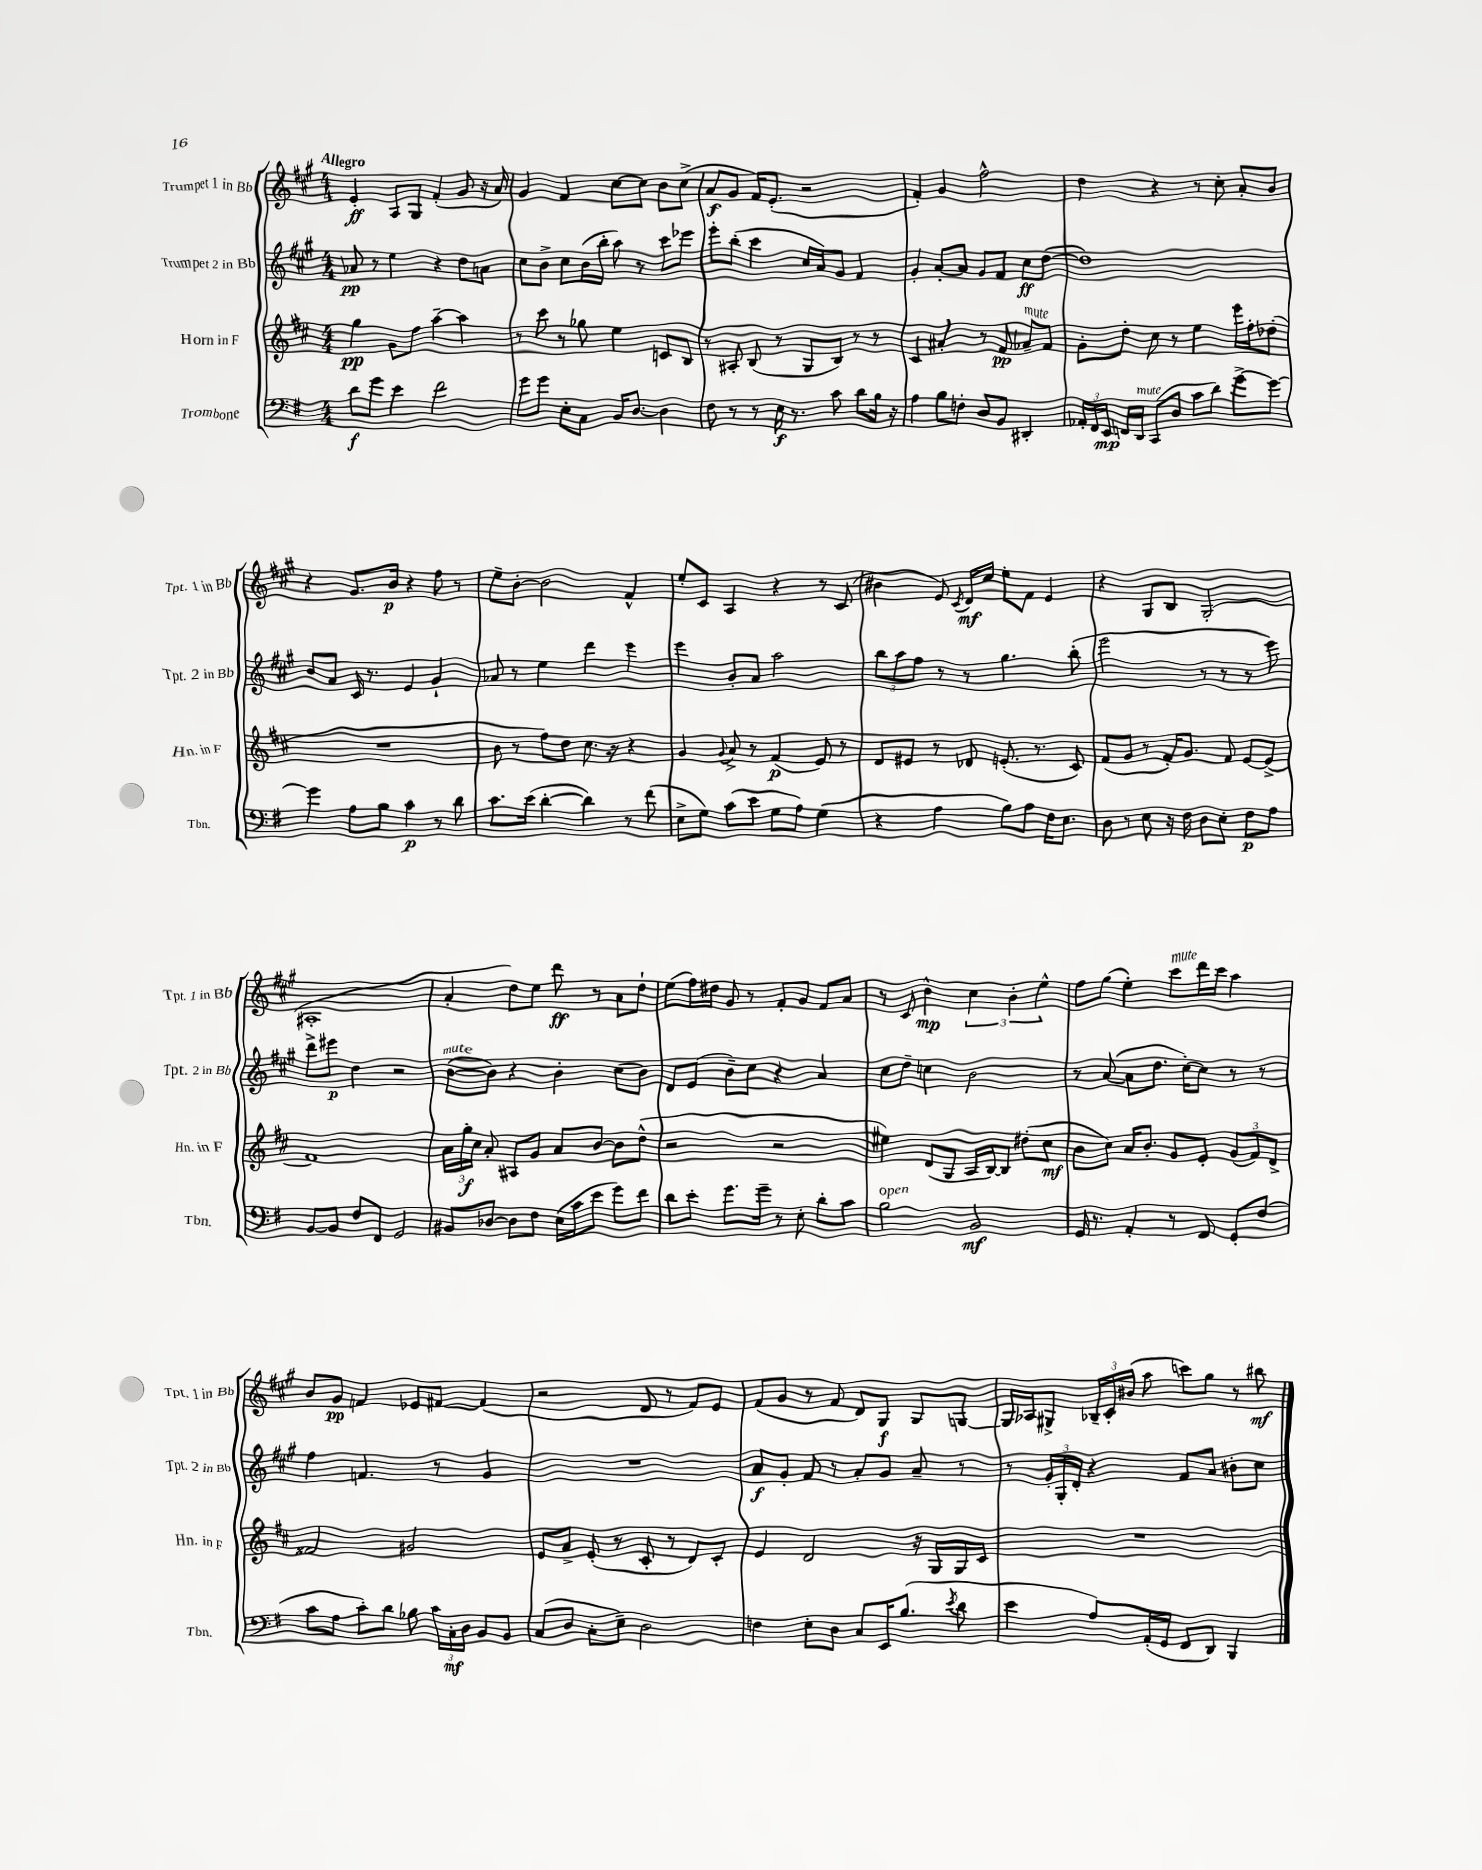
<<
\new StaffGroup <<
\new Staff = "s0" \with { instrumentName = "Trumpet 1 in Bb" shortInstrumentName = "Tpt. 1 in Bb" } {
    \clef treble \key a \major \numericTimeSignature \time 4/4 \tempo "Allegro"
    \autoBeamOff e'4-.\ff a8[ gis8] fis'4-.( gis'8 r16 a'16) |
    gis'4 fis'4 cis''8[~ cis''8] b'8[ cis''8]->( |
    a'8[\f gis'8] fis'16[) e'8.]-.( r2 |
    fis'4-.) gis'4 fis''2-^ |
    d''4 r4 r8 cis''8-. a'8[-. b'8] |
    r4 gis'8.[ b'16]\p r4 fis''8 r8 |
    e''8[-- b'8]~-. b'2 fis'4-^ |
    e''8[-. cis'8] a4 r4 r8 cis'8( |
    bis'4 e'8) \acciaccatura { cis'8 } d'16[\mf cis''16] e''8[-. fis'8] e'4 |
    r4 gis8[ b8] gis2-.( |
    ais1-. |
    a'4-. d''8[) e''8] d'''8\ff r8 a'8[ d''8]-! |
    e''8[( fis''16) dis''16] gis'8 r8 fis'8[-. gis'8] fis'8[ a'8] |
    r8 cis'8 b'4-^\mp \tuplet 3/2 { cis''4 b'4-. e''4-^ } |
    fis''8[ gis''8]( e''4-.) cis'''8[^\markup { \italic "mute" } d'''16 cis'''16] a''4 |
    b'8[ gis'8]\pp f'4 ees'8[ fis'8]~ fis'4( |
    r2 d'8 r8 fis'8[) e'8] |
    fis'8[( gis'8] r8 fis'8 d'8[) gis8]\f gis8[ g8]~ |
    g16[ aes16 gis8]-> \tuplet 3/2 { bes16[-- cis'16-. bis'16]( } a''8 c'''8[) gis''8] r8 bis''8\mf \bar "|." |
}
\new Staff = "s1" \with { instrumentName = "Trumpet 2 in Bb" shortInstrumentName = "Tpt. 2 in Bb" } {
    \clef treble \key a \major \numericTimeSignature \time 4/4
    \autoBeamOff aes'8\pp r8 e''4 r4 d''8[ a'8] |
    cis''8[ b'8]-> cis''8[ b'16( b''16]-. a''8) r8 cis'''8[ ees'''8] |
    e'''8[-. b''8]-.( cis'''4 cis''16[ a'16) gis'8] fis'4 |
    gis'4-. a'8[~-. a'8] gis'8[ fis'8] cis''8[\ff d''8]~( |
    d''1) |
    b'8[ a'8] cis'16 r8. e'4 gis'4-! |
    aes'8 r8 e''4 d'''4 e'''4 |
    e'''4 b'8[-. a'8] a''2 |
    \tuplet 3/2 { b''8[ a''8 fis''8] } r8 r8 gis''4. b''8-.( |
    e'''2 r8 r8 r8 e'''8) |
    d'''8[-> eis'''8]\p d''4 r2 |
    b'8[~^\markup { \italic "mute" }( b'8]) r4 b'4-. cis''8[( b'8]) |
    d'8[ e'8]( b'8[--) cis''8] r4 a'4 |
    cis''8[ d''8]-- c''4 b'2 |
    r8 a'8~( a'8[ d''8.] cis''16[~-.) cis''8] r8 r8 |
    fis''4 f'4. r8 gis'4 |
    R1 |
    a'8[\f gis'8]-. fis'8 r8 a'8[-. gis'8] a'8-- r8 |
    r8 \tuplet 3/2 { gis'16[-. gis16-. d'16]-. } r4 fis'8[ a'8] bis'8[-. cis''8] \bar "|." |
}
\new Staff = "s2" \with { instrumentName = "Horn in F" shortInstrumentName = "Hn. in F" } {
    \clef treble \key d \major \numericTimeSignature \time 4/4
    \autoBeamOff g''4\pp g'8[ fis''8] a''4~-- a''4 |
    r8 cis'''8 r8 ges''8 e''4 c'8[ b8] |
    r8 ais8-. b8( r8 g8[ b8]) r8 r8 |
    cis'4 ais'4-. r8 fis'8\pp aes'8[--^\markup { \italic "mute" } fis'8] |
    g'8[-. d''8]-. cis''8 r8 e''4 e'''16[ fis''16-. des''8]-.( |
    R1 |
    b'8 r8 fis''8[) d''8] cis''8. r16 r4 |
    g'4 \appoggiatura { g'8 } a'8-> r8 fis'4\p( e'8) r8 |
    d'8[ eis'8] r8 des'8 e'8.-.( r8. cis'8) |
    fis'8[( g'8] r8 fis'16[-.) g'8.] fis'8 e'8[~ e'8]->( |
    fis'1) |
    \tuplet 3/2 { a'16[ g''16-.\f cis''16] } a'8-. ais8[ g'8] a'8[ b'8]~ b'8[ d''8]-^( |
    r2 r2 |
    eis''4) d'8[( g8] a16[ b16~) b8] dis''8[-.( cis''8]\mf |
    b'8[ cis''8]) a'16[ b'8.]-. g'8[ e'8]-. \tuplet 3/2 { g'8[( fis'8) d'8]-> } |
    fisis'2 gis'2 |
    e'8[ a'8]-> e'8-.( r8 cis'8-. r8 d'8[) cis'8]-. |
    e'4 d'2 r16 g16[ g16 cis'16] |
    R1 \bar "|." |
}
\new Staff = "s3" \with { instrumentName = "Trombone" shortInstrumentName = "Tbn." } {
    \clef bass \key g \major \numericTimeSignature \time 4/4
    \autoBeamOff d'8[\f g'8] e'4 fis'2 |
    g'8[ g'8] e8[-. c8] b,16[ d8.]~ d4 |
    fis8 r8 r8 e16\f r8. c'8 d'8[ b16] r16 |
    a4 b8[ f8]-. d8[ b,8] dis,4-. |
    \tuplet 3/2 { aes,16[-. fis,16 e,16]\mp } f,16[ d,16]^\markup { \italic "mute" } c,8[( d8] c'8[ d'8]) g'8[~-> g'8]~ |
    g'4 a8[ b8] c'4\p r8 d'8 |
    c'8.[ e'16]( d'4~-. d'4) r8 fis'8( |
    e8[-> g8]) c'8[( e'8] g8[ a8]) g4( |
    r4 a4 b8[) a8] fis16[ e8.] |
    d8 r8 e8 r16 fis16 d8[ e8]-. fis8[\p a8] |
    b,8[~ b,8] fis8[ fis,8] g,2 |
    bis,8[ des8]~ des8[ fis8] e16[( c'16 e'8] g'8[) fis'8] |
    d'8[ e'8]-. g'8.[ g'16]-- r8 e8-. d'8[-. c'8] |
    b2^\markup { \italic "open" } b,2\mf |
    g,16 r8. a,4-. r8 fis,8 g,8[-. fis8]( |
    c'8[ a8] c'8[-.) d'8] bes8 \tuplet 3/2 { c'16[ c16-.\mf d16] } b,8[ b,8] |
    c8[( d8] c8[-. e8]--) d2 |
    f4 e8[-. d8] c8[ e,16 b8.]( \acciaccatura { e'8 } d'8 |
    e'4 a8[) a,16-.( g,16] fis,8[ d,8]) b,,4 \bar "|." |
}
>>
>>
\layout { \context { \Score \remove "Bar_number_engraver" } }
